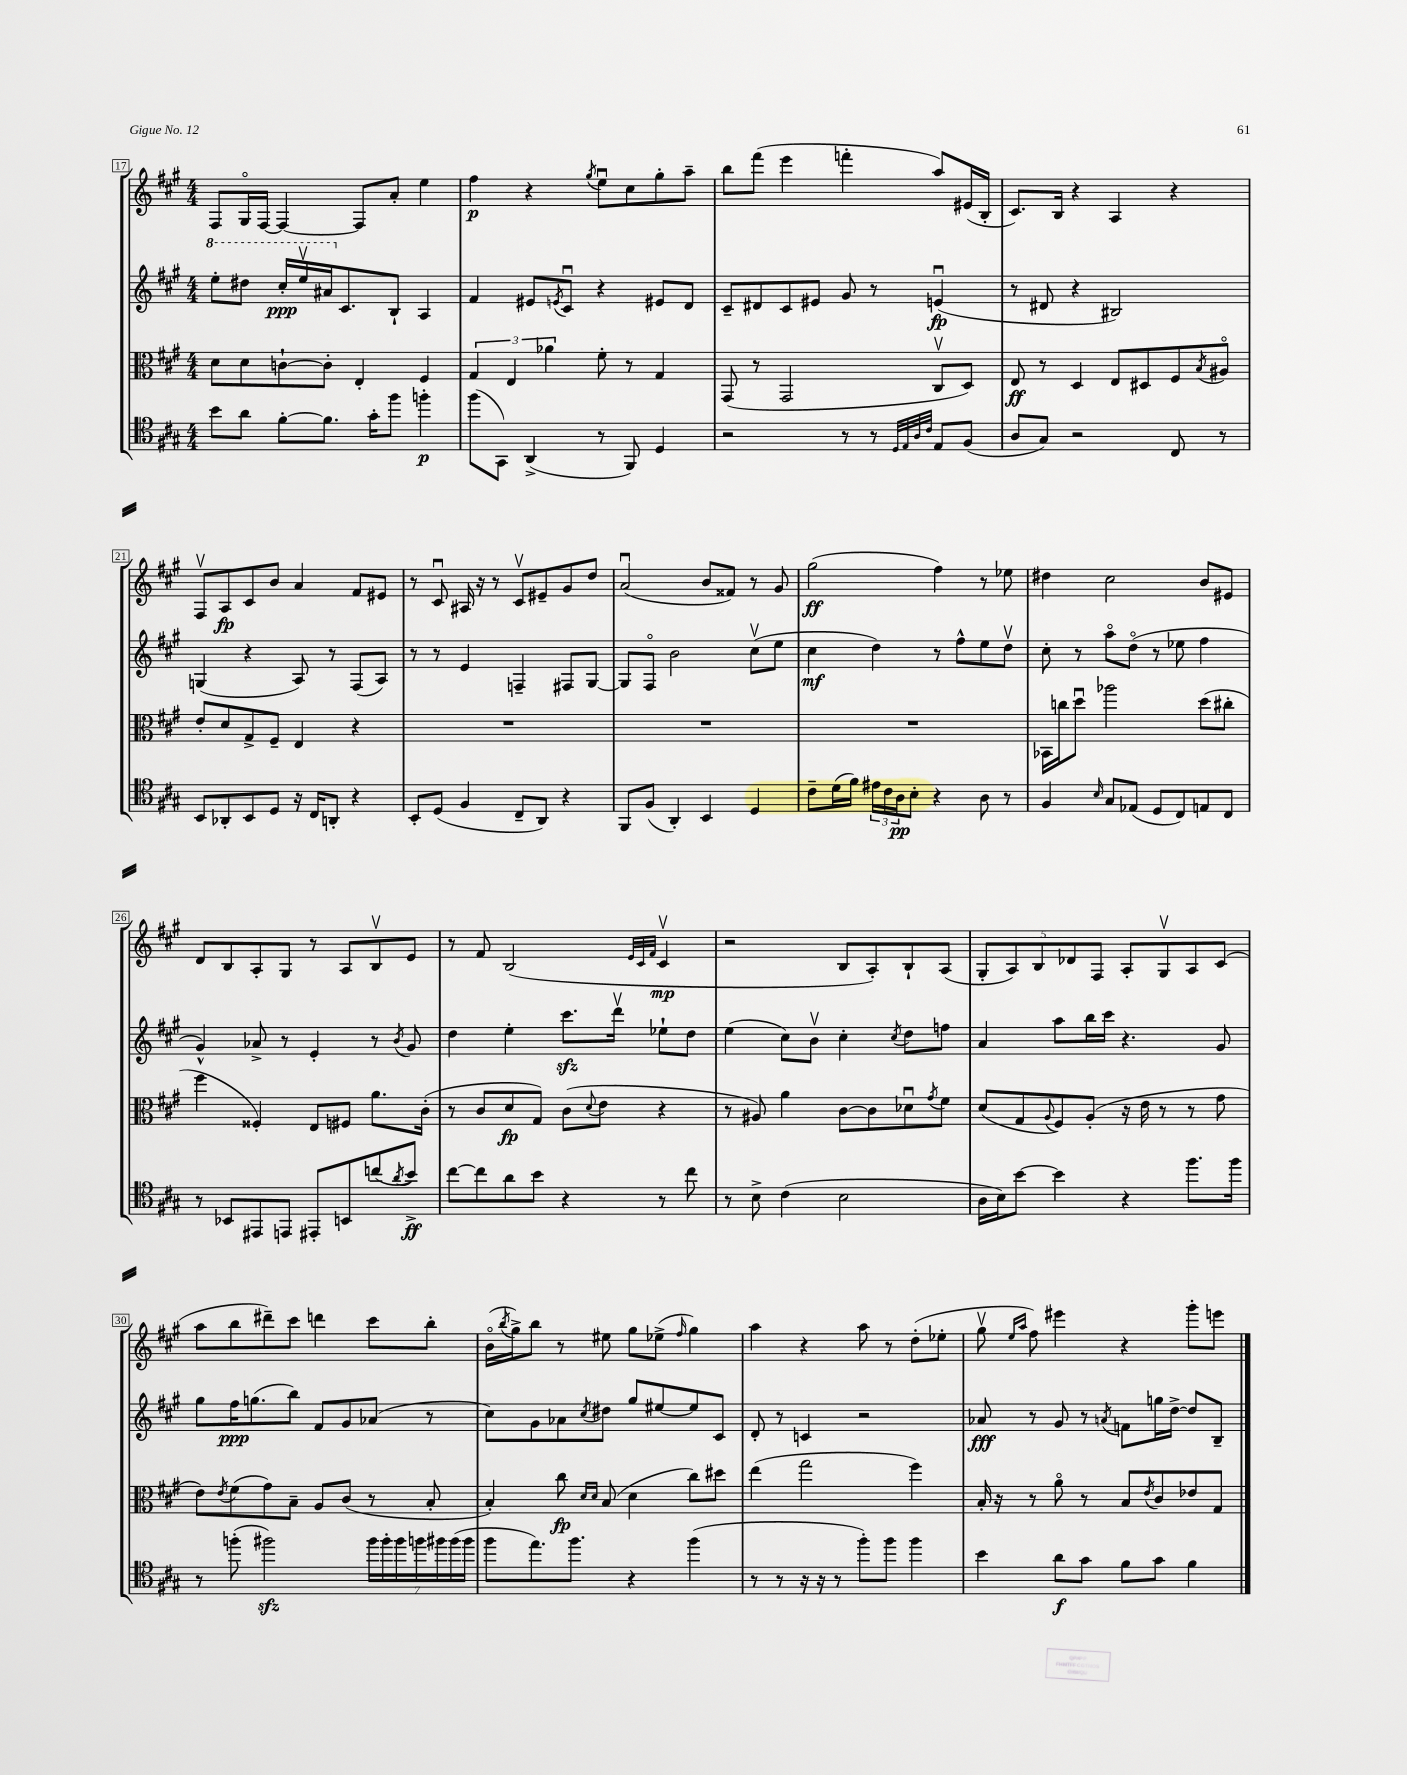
<<
\new StaffGroup <<
\new Staff = "s0" {
    \clef treble \key a \major \numericTimeSignature \time 4/4
    fis8 gis16\flageolet fis16~ fis4~ fis8 a'8-. e''4 |
    fis''4\p r4 \acciaccatura { gis''8 } e''8\downbow cis''8 gis''8-. a''8-- |
    b''8 fis'''8( e'''4 f'''4-. a''8) eis'16( b16-. |
    cis'8.) b16 r4 a4 r4 |
    fis8\upbow a8\fp cis'8 b'8 a'4 fis'8 eis'8 |
    r8 cis'8\downbow ais16 r16 r8 cis'8\upbow eis'8-- gis'8 d''8 |
    a'2\downbow( b'8 fisis'8) r8 gis'8 |
    gis''2\ff( fis''4) r8 ees''8 |
    dis''4 cis''2 b'8 eis'8 |
    d'8 b8 a8-. gis8 r8 a8 b8\upbow e'8 |
    r8 fis'8 b2( \grace { e'32 cis'32 fis'32 } cis'4\upbow\mp |
    r2 b8 a8-.) b8-! a8( |
    \tuplet 5/4 { gis8-. a8) b8 des'8 fis8 } a8-. gis8\upbow a8 cis'8( |
    a''8 b''8 dis'''8--) cis'''8 d'''4 cis'''8 b''8-. |
    b'16\flageolet( \acciaccatura { b''8 } gis''16->) b''8 r8 eis''8 gis''8 ees''8->( \grace { fis''16 } gis''4) |
    a''4 r4 a''8 r8 d''8-.( ees''8-. |
    gis''8\upbow \grace { e''16 a''16 } fis''8) eis'''4 r4 gis'''8-. e'''8 \bar "|." |
}
\new Staff = "s1" {
    \clef treble \key a \major \numericTimeSignature \time 4/4
    \ottava #1 e'''8-. dis'''8 cis'''16-.\ppp e'''16\upbow ais''16 \ottava #0 cis'8. b8-! a4 |
    fis'4 eis'8 \acciaccatura { e'8 } cis'8\downbow r4 eis'8 d'8 |
    cis'8-- dis'8 cis'8 eis'8 gis'8 r8 e'4\downbow\fp( |
    r8 dis'8 r4 bis2) |
    g4( r4 a8) r8 fis8( a8) |
    r8 r8 e'4 f4-- fis8 gis8~ |
    gis8 fis8\flageolet b'2 cis''8\upbow( e''8 |
    cis''4\mf d''4) r8 fis''8-^ e''8 d''8\upbow |
    cis''8-. r8 a''8\flageolet d''8\flageolet( r8 ees''8 fis''4 |
    gis'4-^) aes'8-> r8 e'4-. r8 \acciaccatura { b'8 } gis'8 |
    d''4 e''4-. cis'''8.\sfz d'''16\upbow ees''8-! d''8 |
    e''4( cis''8) b'8\upbow cis''4-. \acciaccatura { cis''8 } d''8 f''8 |
    a'4 a''8 b''16 cis'''16 r4. gis'8 |
    gis''8 fis''16\ppp g''8.( b''8) fis'8 gis'8 aes'8( r8 |
    cis''8) gis'8 aes'8 \acciaccatura { cis''8 } dis''8 gis''8 eis''8~ eis''8 cis'8 |
    d'8-. r8 c'4 r2 |
    aes'8\fff r8 gis'8 r8 \acciaccatura { a'8 } f'8 g''16 d''16~-> d''8 b8-- \bar "|." |
}
\new Staff = "s2" {
    \clef alto \key a \major \numericTimeSignature \time 4/4
    d'8 d'8 c'8~-! c'8-. e4-. fis4 |
    \tuplet 3/2 { gis4 e4 aes'4 } fis'8-. r8 gis4 |
    gis,8( r8 gis,2 cis8\upbow d8) |
    e8\ff r8 d4 e8 dis8 fis8 \acciaccatura { b8 } ais8\flageolet |
    e'8-. d'8 gis8-> fis8-- e4 r4 |
    R1 |
    R1 |
    R1 |
    bes,16 c''16 d''8\downbow aes''2 d''8( cis''8-. |
    fis''4 fisis4-.) e8 fis8 a'8. cis'16-.( |
    r8 cis'8 d'8\fp gis8) cis'8( \appoggiatura { d'8 } e'8 r4 |
    r8 ais8) a'4 cis'8~ cis'8 des'8\downbow \acciaccatura { gis'8 } fis'8 |
    d'8( gis8 \appoggiatura { a8 } fis8) a8-.( r16 e'16 r8 r8 gis'8 |
    e'8) \acciaccatura { e'8 } fis'8( gis'8) b8-- a8 cis'8( r8 b8-. |
    b4-.) cis''8\fp \grace { d'16 d'16 } b8( d'4 cis''8) dis''8 |
    e''4( gis''2 fis''4) |
    b16-. r16 r8 a'8\flageolet r8 b8 \acciaccatura { e'8 } cis'8 ees'8 gis8 \bar "|." |
}
\new Staff = "s3" {
    \clef tenor \key a \major \numericTimeSignature \time 4/4
    b'8 a'8 fis'8~-. fis'8. gis'16-. fis''8 f''4-.\p |
    fis''8( gis,8) a,4->( r8 fis,8) d4 |
    r2 r8 r8 \grace { d32 e32 a32 cis'32 } e8 fis8( |
    a8 gis8) r2 cis8 r8 |
    b,8 aes,8-. b,8 d8 r16 cis16 a,8-. r4 |
    b,8-. d8( fis4 cis8-- a,8) r4 |
    fis,8 fis8( a,4-.) b,4 d4 |
    cis'8-- d'16( fis'16) \tuplet 3/2 { eis'16 cis'16 a16\pp } b8-. r4 a8 r8 |
    fis4 \grace { b16 } gis8 ees8( d8 cis8) e8 cis8 |
    r8 bes,8 eis,8 e,8 eis,8-. b,8 c''8( \acciaccatura { a'8 } b'8->\ff) |
    cis''8~ cis''8 a'8 b'8 r4 r8 cis''8 |
    r8 b8-> cis'4( b2 |
    a16 b16) b'8~ b'4 r4 fis''8. fis''16 |
    r8 f''8-.( fis''2\sfz) \tuplet 7/4 { fis''16 fis''16-. fis''16 f''16 fis''16 fis''16( fis''16 } |
    fis''8 e''8.) fis''8. r4 fis''4( |
    r8 r8 r16 r16 r8 fis''8-.) fis''8 fis''4 |
    b'4 a'8\f gis'8 fis'8 gis'8 fis'4 \bar "|." |
}
>>
>>
\layout { \context { \Score currentBarNumber = #17 \override BarNumber.stencil = #(make-stencil-boxer 0.1 0.3 ly:text-interface::print) } }
